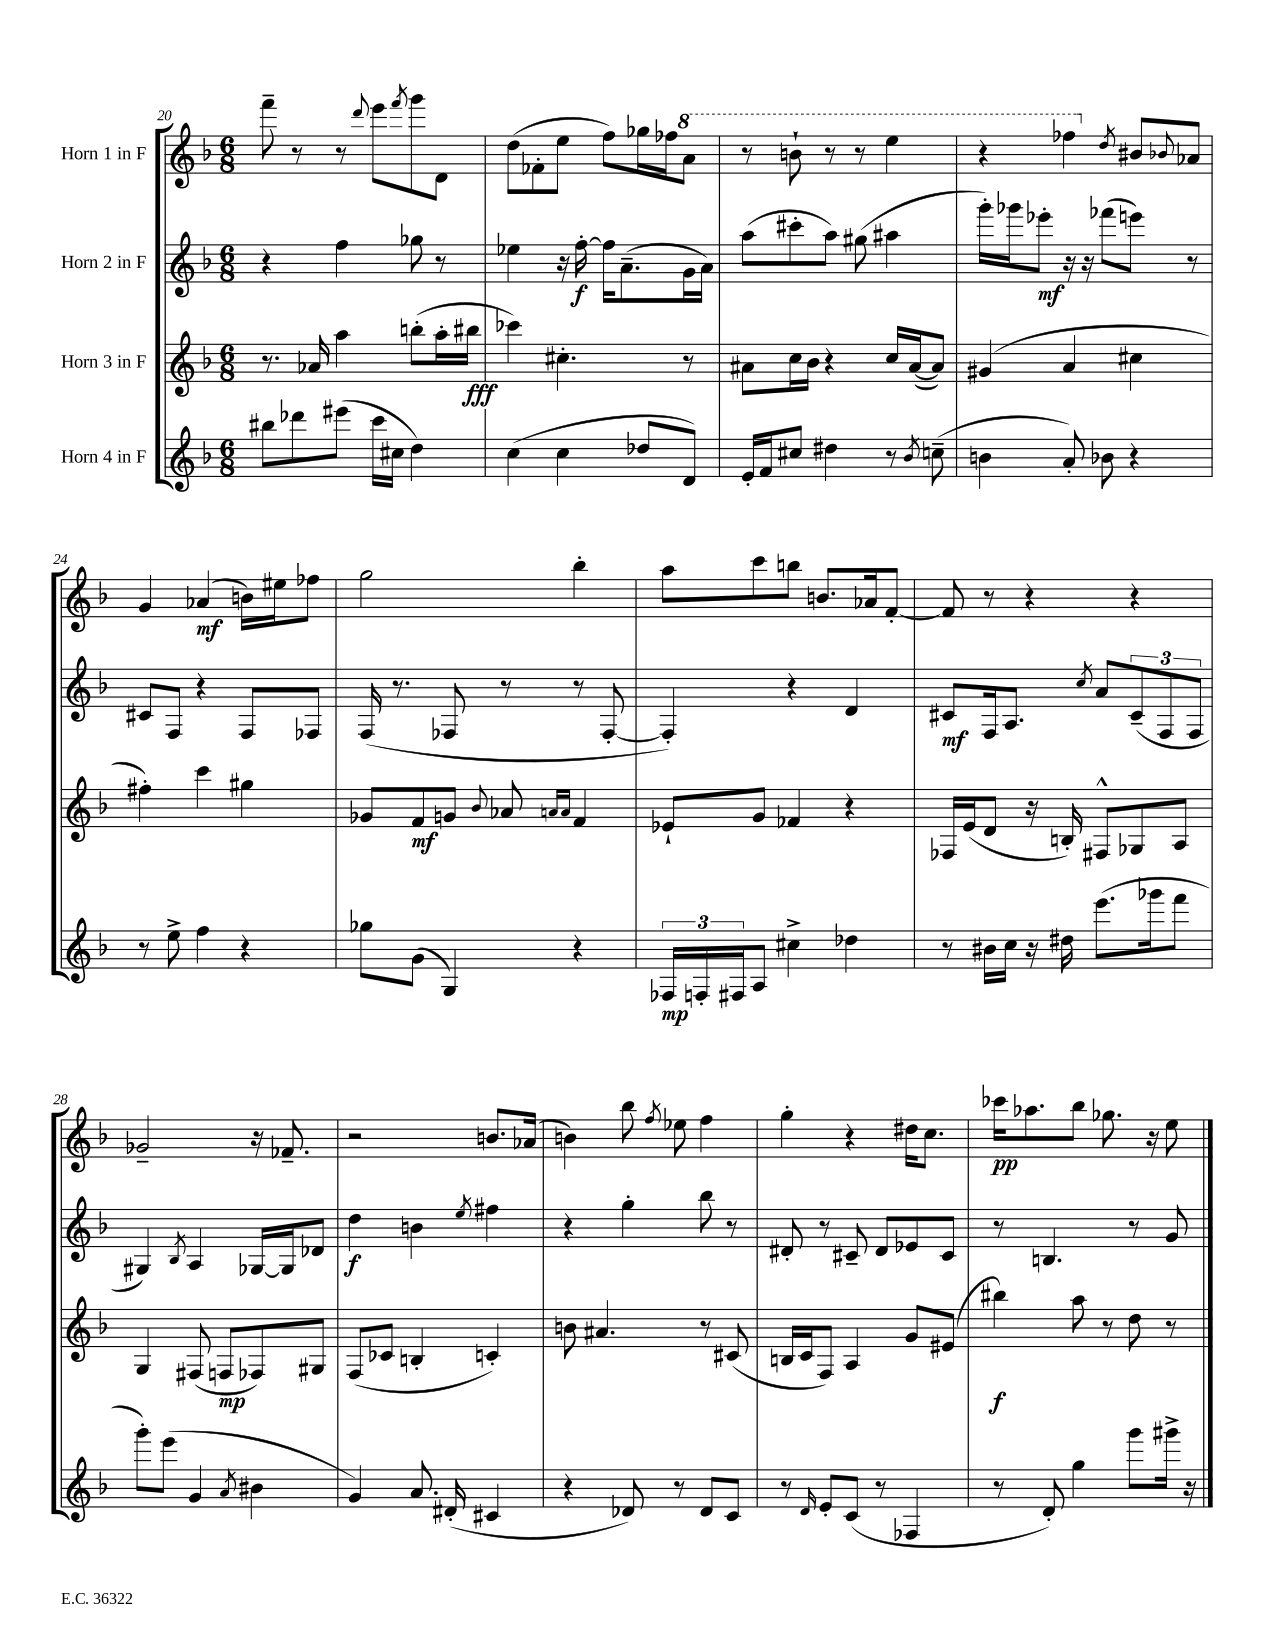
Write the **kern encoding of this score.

**kern	**kern	**kern	**kern
*staff4	*staff3	*staff2	*staff1
*clefG2	*clefG2	*clefG2	*clefG2
*k[b-]	*k[b-]	*k[b-]	*k[b-]
*M6/8	*M6/8	*M6/8	*M6/8
8bb#	8.r	4r	8fff~
8ddd-	.	.	8r
.	16a-	.	.
(8eee#	4aa	4ff	8r
.	.	.	8qqddd
16ccc	.	.	8eee
16cc#	.	.	.
.	.	.	8qfff
4dd)	(8bb'	8gg-	8ggg
.	16aa'	8r	8d
.	16bb#	.	.
=	=	=	=
(4cc	4ccc-)	4ee-	(8dd
.	.	.	8f-'
4cc	4.cc#'	16r	8ee
.	.	[16ff'	.
.	.	16ff]	8ff)
.	.	(8.a~	.
8dd-	.	.	16gg-
.	.	.	16ff-
8d)	8r	16g	8aa
.	.	16a)	.
=	=	=	=
16e'	8a#	(8aa	8r
16f	.	.	.
8cc#	16cc	8ccc#'	8bb`
.	16b-	.	.
4dd#	4r	8aa)	8r
.	.	(8gg#	8r
8r	16cc	4aa#	4eee
.	([16a#	.	.
8qb-	.	.	.
(8cc~	8a#])	.	.
=	=	=	=
4b	(4g#	16ggg')	4r
.	.	16ggg-	.
.	.	8eee-'	.
8a')	4a	16r	4fff-
.	.	16r	.
8b-	.	(8fff-	.
.	.	.	8qdd
4r	4cc#	8eee)	8b#
.	.	.	8qqb-
.	.	8r	8a-
=	=	=	=
8r	4ff#')	8c#	4g
8ee^	.	8F	.
4ff	4ccc	4r	(4a-
4r	4gg#	8F	16b)
.	.	.	16ee#
.	.	8F-	8ff-
=	=	=	=
8gg-	8g-	(16F	2gg
.	.	8.r	.
(8g	8f	.	.
4G)	8g	8F-	.
.	8qqb-	.	.
.	8a-	8r	.
.	16qqa	.	.
.	16qqa	.	.
4r	4f	8r	4bb-'
.	.	[8F-'	.
=	=	=	=
24F-	8e-`	4F-'])	8aa
24F'	.	.	.
24F#	.	.	.
8A	8g	.	8ccc
4cc#^	4f-	4r	8bb
.	.	.	8.b
4dd-	4r	4d	.
.	.	.	16a-
.	.	.	[8f'
=	=	=	=
8r	16F-	8c#	8f]
.	(16e	.	.
16b#	8d	16F	8r
16cc	.	8.A	.
16r	16r	.	4r
16dd#	16B')	.	.
.	.	8qcc	.
(8.eee	8F#^^	8a	.
.	8G-	(12c#~	4r
16ggg-	.	.	.
.	.	12F	.
8fff	8A	.	.
.	.	12F	.
=	=	=	=
8ggg')	4G	4G#)	2g-~
(8eee	.	.	.
.	.	8qB-	.
4g	(8F#	4A	.
.	8F	.	.
8qa	.	.	.
4b#	8F-)	[16G-	16r
.	.	16G-]	8.f-~
.	8G#	8d-	.
=	=	=	=
4g)	(8F	4dd	2r
.	8c-	.	.
8.a	4B'	4b	.
(16d#'	.	.	.
.	.	8qee	.
4c#	4c')	4ff#	8.b
.	.	.	(16a-
=	=	=	=
4r	8b	4r	4b)
.	4.a#	.	.
8d-)	.	4gg'	8bb-
.	.	.	8qff
8r	.	.	8ee-
8d-	8r	8bb-	4ff
8c	(8c#	8r	.
=	=	=	=
8r	16B	8d#'	4gg'
.	16c	.	.
16qqd	.	.	.
8e'	8F)	8r	.
(8c	4A	8c#~	4r
8r	.	8d#	.
4F-	8g	8e-	16dd#
.	.	.	8.cc
.	(8e#	8c#	.
=	=	=	=
8r	4bb#)	8r	16ccc-
.	.	.	8.aa-
8d')	.	4.B	.
4gg	8aa	.	8bb-
.	8r	.	8.gg-
8ggg	8dd	8r	.
.	.	.	16r
16ggg#^	8r	8g	8ee
16r	.	.	.
==	==	==	==
*-	*-	*-	*-
